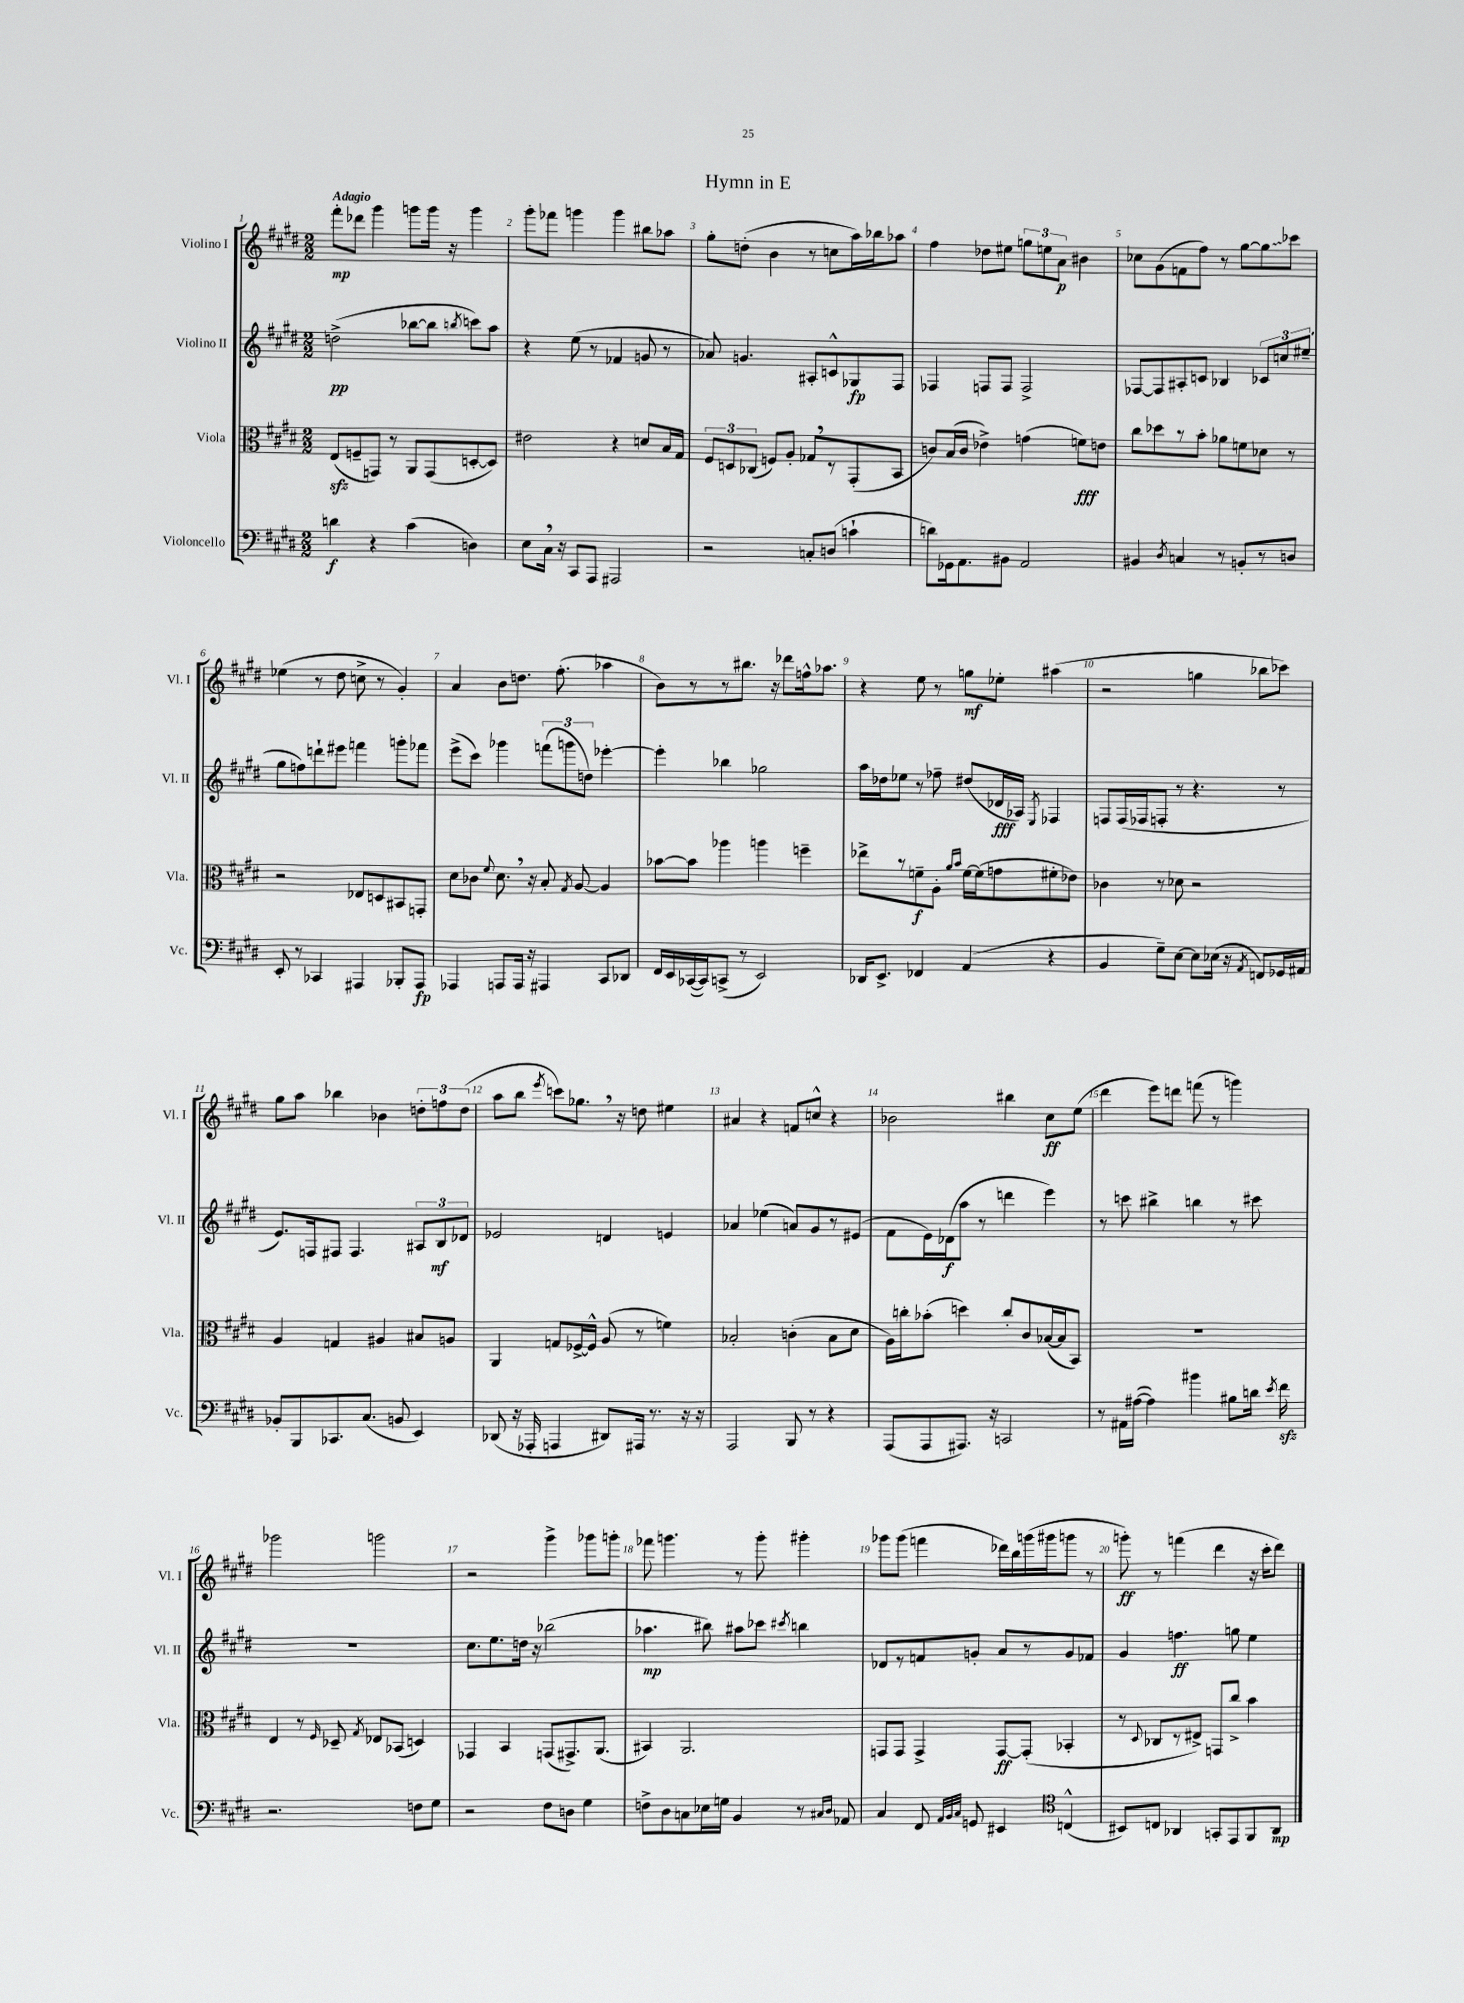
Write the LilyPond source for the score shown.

\header { title = "Hymn in E" }
<<
\new StaffGroup <<
\new Staff = "s0" \with { instrumentName = "Violino I" shortInstrumentName = "Vl. I" } {
    \clef treble \key e \major \numericTimeSignature \time 2/2 \tempo "Adagio"
    \autoBeamOff fis'''8[-.\mp des'''8] gis'''4 g'''8[ g'''16] r16 g'''4 |
    gis'''8[-. fes'''8] g'''4 g'''4 bis''8[ aes''8] |
    gis''8[-. d''8]-.( b'4 r8 c''8[ a''16) bes''16 aes''8] |
    fis''4 des''8[ eis''8] \tuplet 3/2 { g''8[ e''8 a'8]\p } bis'4 |
    ces''8[ gis'8( f'8 fis''8]) r8 gis''8[~ \once \override Glissando.style = #'zigzag gis''8\glissando ces'''8] |
    ees''4( r8 dis''8 c''8-> r8 gis'4-.) |
    a'4 b'8[ d''8.] fis''8.-.( aes''4 |
    b'8[) r8 r8 bis''8.] r16 des'''8[ f''16-^ aes''8.] |
    r4 e''8 r8 g''8[\mf ees''8]-. ais''4( |
    r2 g''4 bes''8[ ces'''8]) |
    gis''8[ a''8] bes''4 bes'4 \tuplet 3/2 { d''8[-. f''8 d''8]( } |
    a''8[ b''8] \acciaccatura { e'''8 } c'''8[) ges''8.] \breathe r16 d''8 eis''4 |
    ais'4 r4 f'8[ c''8]-^ r4 |
    bes'2 bis''4 cis''8[\ff e''8]( |
    dis'''4 e'''8[) d'''8] f'''8( r8 g'''4) |
    ges'''2 g'''2 |
    r2 gis'''4-> ges'''8[ g'''8]-. |
    fes'''8 g'''4. r8 g'''8-. gis'''4-. |
    ges'''8[ ges'''8]( f'''4 des'''16[) b''16 g'''16( gis'''16 g'''8] r8 |
    g'''8-.\ff) r8 f'''4( dis'''4 r16 cis'''16[-. dis'''8]) \bar "|." |
}
\new Staff = "s1" \with { instrumentName = "Violino II" shortInstrumentName = "Vl. II" } {
    \clef treble \key e \major \numericTimeSignature \time 2/2
    \autoBeamOff d''2->\pp( bes''8[~ bes''8] \acciaccatura { b''8 } c'''8[) a''8] |
    r4 e''8( r8 fes'4 g'8 r8 |
    aes'8) g'4. ais8[-. c'8-^ ges8\fp fis8] |
    fes4 f8[ f8] f2-> |
    fes8[~ fes8 ais8-. c'8] bes4 \tuplet 3/2 { ces'8[ c''8 eis''8]--( } |
    gis''8[ f''8) d'''8-! eis'''8] f'''4 g'''8[-. fes'''8] |
    e'''8[->( cis'''8]) ges'''4 \tuplet 3/2 { f'''8[( g'''8 d''8]) } ees'''4~-. |
    ees'''4-. bes''4 ges''2 |
    a''16[ des''16 ees''8] r8 fes''8-- dis''8[( des'16\fff aes16]) \acciaccatura { e8 } fes4 |
    f8[ f16( fes16 f8]-. r8 r4. r8 |
    e'8.[) f16 fis8] fis4. \tuplet 3/2 { ais8[ b8\mf des'8] } |
    ees'2 d'4 e'4 |
    aes'4 ees''4( a'8[) gis'8 r8 eis'8]( |
    fis'8[ e'16) des'16\f( a''8] r8 d'''4 e'''4) |
    r8 c'''8 bis''4-> b''4 r8 cis'''8 |
    R1 |
    cis''8.[ e''8. d''16] r16 bes''2( |
    aes''4.\mp bis''8) ais''8[ ces'''8] \acciaccatura { cis'''8 } b''4 |
    des'8[ r8 f'8 g'8]-. a'8[ r8 g'8 fes'8] |
    gis'4 f''4.\ff g''8 e''4 \bar "|." |
}
\new Staff = "s2" \with { instrumentName = "Viola" shortInstrumentName = "Vla." } {
    \clef alto \key e \major \numericTimeSignature \time 2/2
    \autoBeamOff e8[\sfz( f8-- g,8]) r8 a,8[ g,8( d8~-. d8]) |
    eis'2 r4 d'8[ b16 gis16] |
    \tuplet 3/2 { fis8[ d8 ces8]( } f8[) a8]-. ges8[ \breathe r8 gis,8-.( b,8] |
    c'8[) b16( c'16] ees'4->) g'4( f'8[\fff) e'8] |
    cis''8[ des''8 r8 b'8]-. aes'8[ f'8 des'8] r8 |
    r2 ees8[ d8 bis,8 g,8]-. |
    dis'8[ ces'8] \appoggiatura { fis'8 } dis'8. \breathe r16 b8-. \acciaccatura { gis8 } a8~ a4 |
    bes'8[~ bes'8] aes''4 a''4 f''4-- |
    ees''8[-> r8 f'8--\f a8]-. \grace { a'16[ b'16] } f'16[~ f'16( g'8 fis'8-. ees'8]) |
    ces'4 r8 des'8 r2 |
    a4 g4 ais4 bis8[ a8] |
    a,4 g8[ fes16~-> fes16]-^ a8( r8 f'4) |
    bes2-. c'4-.( bes8[ dis'8] |
    a16[) c''16-. bes'8]-.( d''4) c''8[-. cis'8 bes16~( bes16 b,8]) |
    R1 |
    e4 r8 \grace { fis16 } des8-- \acciaccatura { gis8 } ees8[ bes,8]( d4) |
    ges,4 b,4 g,8[( gis,8.->) a,8.]( |
    bis,4) a,2. |
    g,8[ g,8] g,4-> g,8[~\ff g,8]-.( bes,4-. |
    r8 \appoggiatura { dis8 } ces8[ r8 eis8]->) g,8[ cis''8]-> b'4 \bar "|." |
}
\new Staff = "s3" \with { instrumentName = "Violoncello" shortInstrumentName = "Vc." } {
    \clef bass \key e \major \numericTimeSignature \time 2/2
    \autoBeamOff d'4\f r4 cis'4( d4) |
    e8[ cis16] \breathe r16 cis,8[ a,,8] ais,,2 |
    r2 c8[-. d8]( c'4-! |
    d'8[) ges,16 a,8. bis,8] a,2 |
    bis,4 \acciaccatura { dis8 } c4 r8 b,8[-. r8 d8] |
    e,8-. r8 ces,4 ais,,4 bes,,8[-. ais,,8]\fp |
    aes,,4 a,,8[ a,,16] r16 ais,,4 cis,8[ des,8] |
    fis,16[ e,16 ces,16~( ces,16) c,8]->( r8 e,2) |
    des,16[ e,8.]-> fes,4 a,4( r4 |
    b,4 gis8[--) e8]~ e8[ ees16]( r16 \acciaccatura { a,8 } f,8[) ges,16 ais,16] |
    bes,8[-. b,,8 ces,8. cis8.]( b,8 e,4) |
    des,8( r16 aes,,16-. a,,4 dis,8[) ais,,16] r8. r16 r16 |
    a,,2 b,,8 r8 r4 |
    a,,8[( a,,8 ais,,8.]) r16 c,2 |
    r8 ais,16[ ais16]~( ais4) bis'4 bis8[ d'16] \acciaccatura { e'8 } fis'16\sfz |
    r2. f8[ gis8] |
    r2 fis8[ d8] gis4 |
    f8[-> dis8 c8 ees16 g16] b,4 r8 \grace { cis16[ dis16] } aes,8 |
    cis4 fis,8 \grace { a,32[ b,32 cis32] } g,8 eis,4 \clef tenor c4-^( |
    bis,8[) c8] aes,4 g,8[-. e,8 fis,8 aes,8]\mp \bar "|." |
}
>>
>>
\layout { \context { \Score \override BarNumber.break-visibility = ##(#f #t #t) barNumberVisibility = #all-bar-numbers-visible } }
